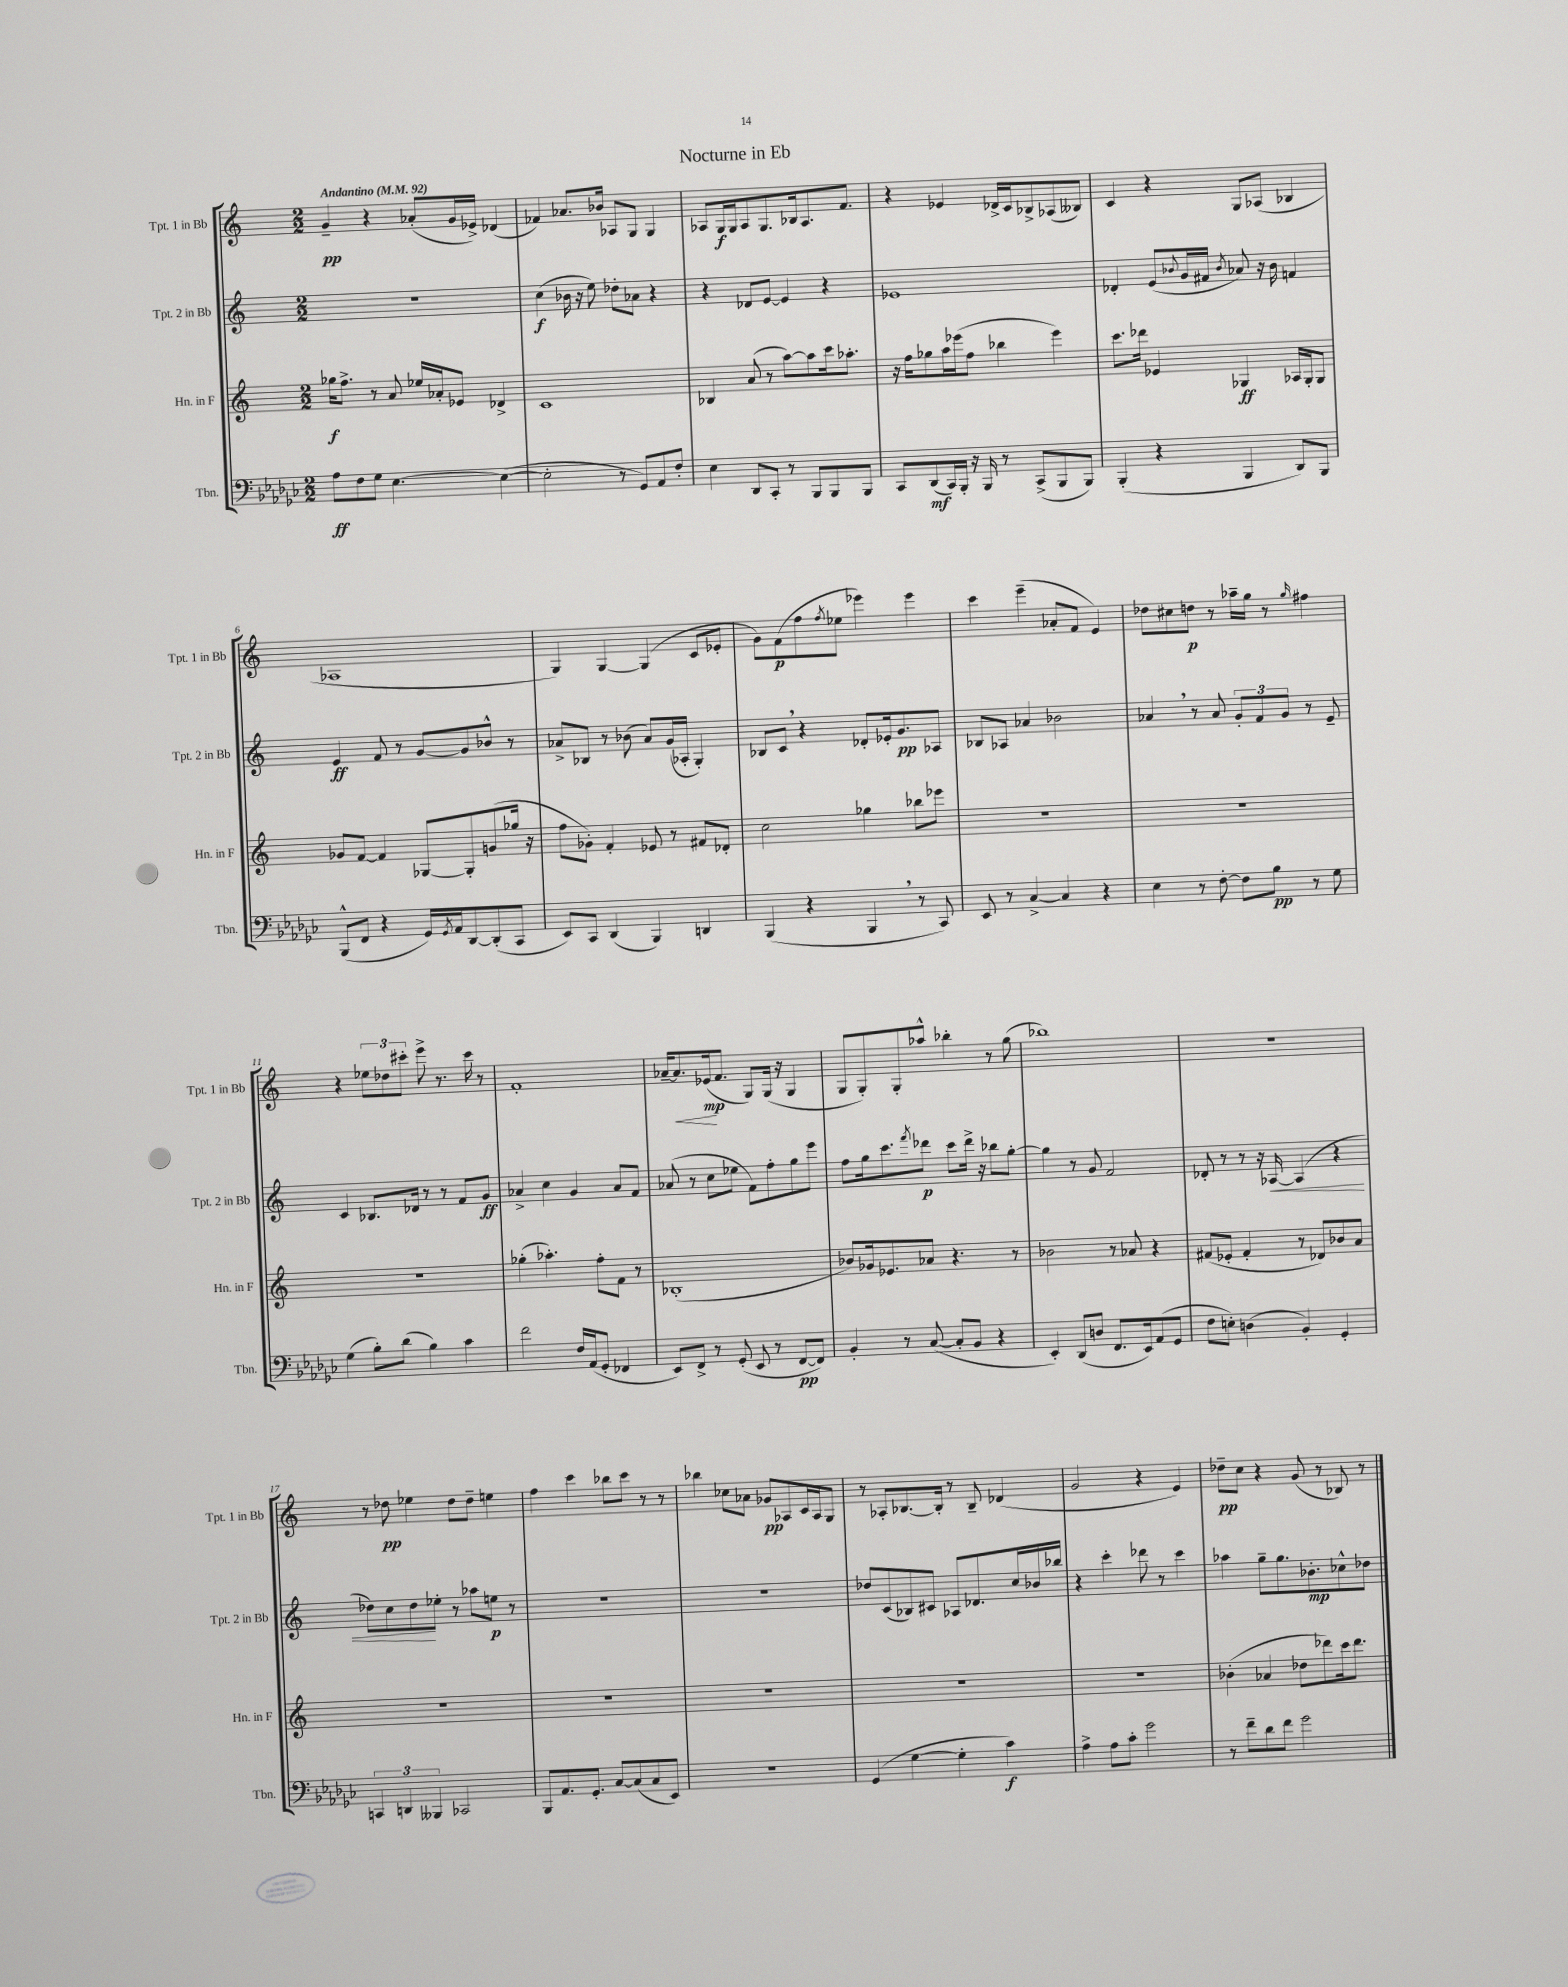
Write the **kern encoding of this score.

**kern	**kern	**kern	**kern
*staff4	*staff3	*staff2	*staff1
*clefF4	*clefG2	*clefG2	*clefG2
*k[b-e-a-d-g-c-]	*k[]	*k[]	*k[]
*M2/2	*M2/2	*M2/2	*M2/2
*MM92	*MM92	*MM92	*MM92
8A-	16gg-	1r	4g~
.	8.ff^	.	.
8F	.	.	.
8G-	8r	.	4r
[4.E-	8a	.	.
.	16ee-	.	(8a-'
.	16a-'	.	.
.	8e-	.	16g
.	.	.	16e-^)
(4E-_	4d-^	.	(4d-
=	=	=	=
2E-']	1c	(4cc	4f-)
.	.	16b-	8.a-
.	.	16r	.
.	.	8ee)	.
.	.	.	16b-
8r	.	8dd-'	8A-
8GG-)	.	8a-	8G
8AA-	.	4r	4G
8F'	.	.	.
=	=	=	=
4E-	4B-	4r	8A-
.	.	.	16G
.	.	.	16G
8DD-	(8a	8d-	8A-
8CC-'	8r	[8e	8.G
8r	[8aa)	4e]	.
.	.	.	16B-
8BBB-	8aa]	.	8.A-
8BBB-	16ccc	4r	.
.	8.aa-'	.	8.f
8BBB-	.	.	.
=	=	=	=
8CC-	16r	1e-	4r
.	16ff	.	.
(8DD-	8gg-	.	.
16CC-)	16aa	.	4e-
16BBB-'	(16eee-	.	.
16r	8ff	.	.
16BBB-	.	.	.
8r	4bb-	.	16d-^
.	.	.	16c
(8CC-^	.	.	8B-^
8BBB-	4eee-)	.	(8A-
8BBB-)	.	.	8B--)
=	=	=	=
(4BBB-'	8.ccc	4d-'	4c
.	16ddd-	.	.
4r	4e-	(8e	4r
.	.	8qqb-	.
.	.	16g	.
.	.	16f#	.
.	.	8qb-	.
4BBB-	4G-	8a-)	8G
.	.	16r	(8A-
.	.	16b-	.
8DD-)	16A-	4f	4B-
.	16G-'	.	.
8BBB-	8G-	.	.
=	=	=	=
(8BBB-^^	8g-	4e	1A-
8FF	[8f	.	.
4r	4f]	8f	.
.	.	8r	.
16GG-)	[8G-	[8g	.
8qGG-	.	.	.
16AA-	.	.	.
[8DD-	8G-']	8g]	.
(8DD-']	(8g	8b-^^	.
8CC-	16gg-	8r	.
.	16r	.	.
=	=	=	=
8EE-)	8ff	8a-^	4G)
8CC-	8g-')	8B-	.
(4DD-	4f'	8r	[4G
.	.	(8b-	.
4BBB-)	8e-	8a-)	(4G]
.	8r	(16g	.
.	.	16A-'	.
4DD	8f#	4G')	8c
.	8d-'	.	8e-'
=	=	=	=
(4BBB-	2cc	8B-	8g)
.	.	8c	(8f
4r	.	4r	8ff
.	.	.	8qff
.	.	.	8ee-
4BBB-	4gg-	8d-'	4eee-)
.	.	16e-'	.
.	.	8.g	.
8r	8bb-	.	4eee-
8CC-)	8eee-	8A-	.
=	=	=	=
8EE-	1r	8B-	4ccc
8r	.	8A-	.
[4C-^	.	4a-	(4eee~
4C-]	.	2b-	8a-'
.	.	.	8f
4r	.	.	4e)
=	=	=	=
4E-	1r	4a-	8dd-
.	.	.	8cc#
8r	.	8r	8dd
[8F'	.	8a-	8r
8F]	.	12g'	16aa-~
.	.	.	16gg
.	.	12f	.
8B-	.	.	8r
.	.	12g	.
.	.	.	16qqgg
8r	.	8r	4ff#
8G-	.	8e~	.
=	=	=	=
(4G-	1r	4c	4r
8B-')	.	8.B-	12ee-
.	.	.	12dd-
(8d-	.	.	.
.	.	.	12ccc#'
.	.	16d-	.
4B-)	.	8r	8eee^
.	.	8r	8.r
4c-	.	8f	.
.	.	.	16ccc#
.	.	8g	8r
=	=	=	=
2f	(4gg-'	4a-^	1f'
.	4.aa-')	4cc	.
16F	.	4g	.
(16AA-	.	.	.
8GG-'	8ff'	.	.
4FF-	8f	8a-	.
.	8r	8f	.
=	=	=	=
8EE-)	(1B-'	(8a-	[16a-~
.	.	.	8.a-]
8FF^	.	8r	.
8r	.	8cc	(16e-
.	.	.	8.f
(8GG-'	.	8ee-	.
8EE-	.	8f)	8G)
8r	.	8ff'	(16G
.	.	.	16r
[8FF	.	8gg	4G
8FF])	.	8eee	.
=	=	=	=
4BB-'	8b-)	8ff	8G
.	16g-	16gg	8G')
.	8.e-	8.ccc	.
8r	.	.	8G'
.	.	8qfff	.
([8C-	8a-	8ddd-	8aa-^^
8C-']	4.r	8ccc	4bb-'
8BB-	.	16ddd-^	.
.	.	16r	.
4r	.	8bb-	8r
.	8r	[8gg'	(8gg
=	=	=	=
4EE-')	2b-	4gg]	1bb-)
(8DD-	.	8r	.
8D	.	8g	.
8.FF	8r	2f	.
.	8a-	.	.
16EE-)	.	.	.
(8AA-	4r	.	.
8GG-	.	.	.
=	=	=	=
8F	(8f#	8d-'	1r
8E')	8e-'	8r	.
(4D	4f#'	8r	.
.	.	16r	.
.	.	[16A-	.
4BB-')	8r	(4A-]	.
.	8d-)	.	.
4GG-'	8b-	4r	.
.	8a	.	.
=	=	=	=
6CC	1r	8dd-)	8r
.	.	8cc	8dd-
6DD	.	.	.
.	.	8dd-	4ee-
6BBB--	.	.	.
.	.	8ee-'	.
2CC-	.	8r	8dd-
.	.	8aa-	8dd-~
.	.	8ee	4ee
.	.	8r	.
=	=	=	=
8BBB-	1r	1r	4ff
8.AA-	.	.	.
.	.	.	4ccc
8.GG-'	.	.	.
[8C-	.	.	8bb-
(8C-]	.	.	8ccc
8C-	.	.	8r
8EE-)	.	.	8r
=	=	=	=
1r	1r	1r	4bb-
.	.	.	8cc-
.	.	.	8a-
.	.	.	8g-
.	.	.	8A-
.	.	.	16c
.	.	.	16A-
.	.	.	8G
=	=	=	=
(4GG-	1r	8dd-	8r
.	.	(8c	8A-'
[4G-	.	8B-)	[8.B-
.	.	8c#	.
.	.	.	16B-']
4G-']	.	8A-	8r
.	.	8.d-	8B-~
4c-)	.	.	(4d-
.	.	16cc	.
.	.	16b-	.
.	.	16bb-	.
=	=	=	=
4A-^	1r	4r	2g
8A-	.	4ccc'	.
8c-'	.	.	.
2g-	.	8ddd-	4r
.	.	8r	.
.	.	4ccc	4e)
=	=	=	=
8r	(4b-'	4aa-	8dd-~
8f~	.	.	8cc
8d-	4a-	8gg~	4r
8f	.	8.gg	.
2g-	8dd-	.	(8g
.	.	8.b-'	.
.	8ddd-)	.	8r
.	16ccc	8cc-^^	8B-)
.	8.ddd-	.	.
.	.	8dd-	8r
==	==	==	==
*-	*-	*-	*-
